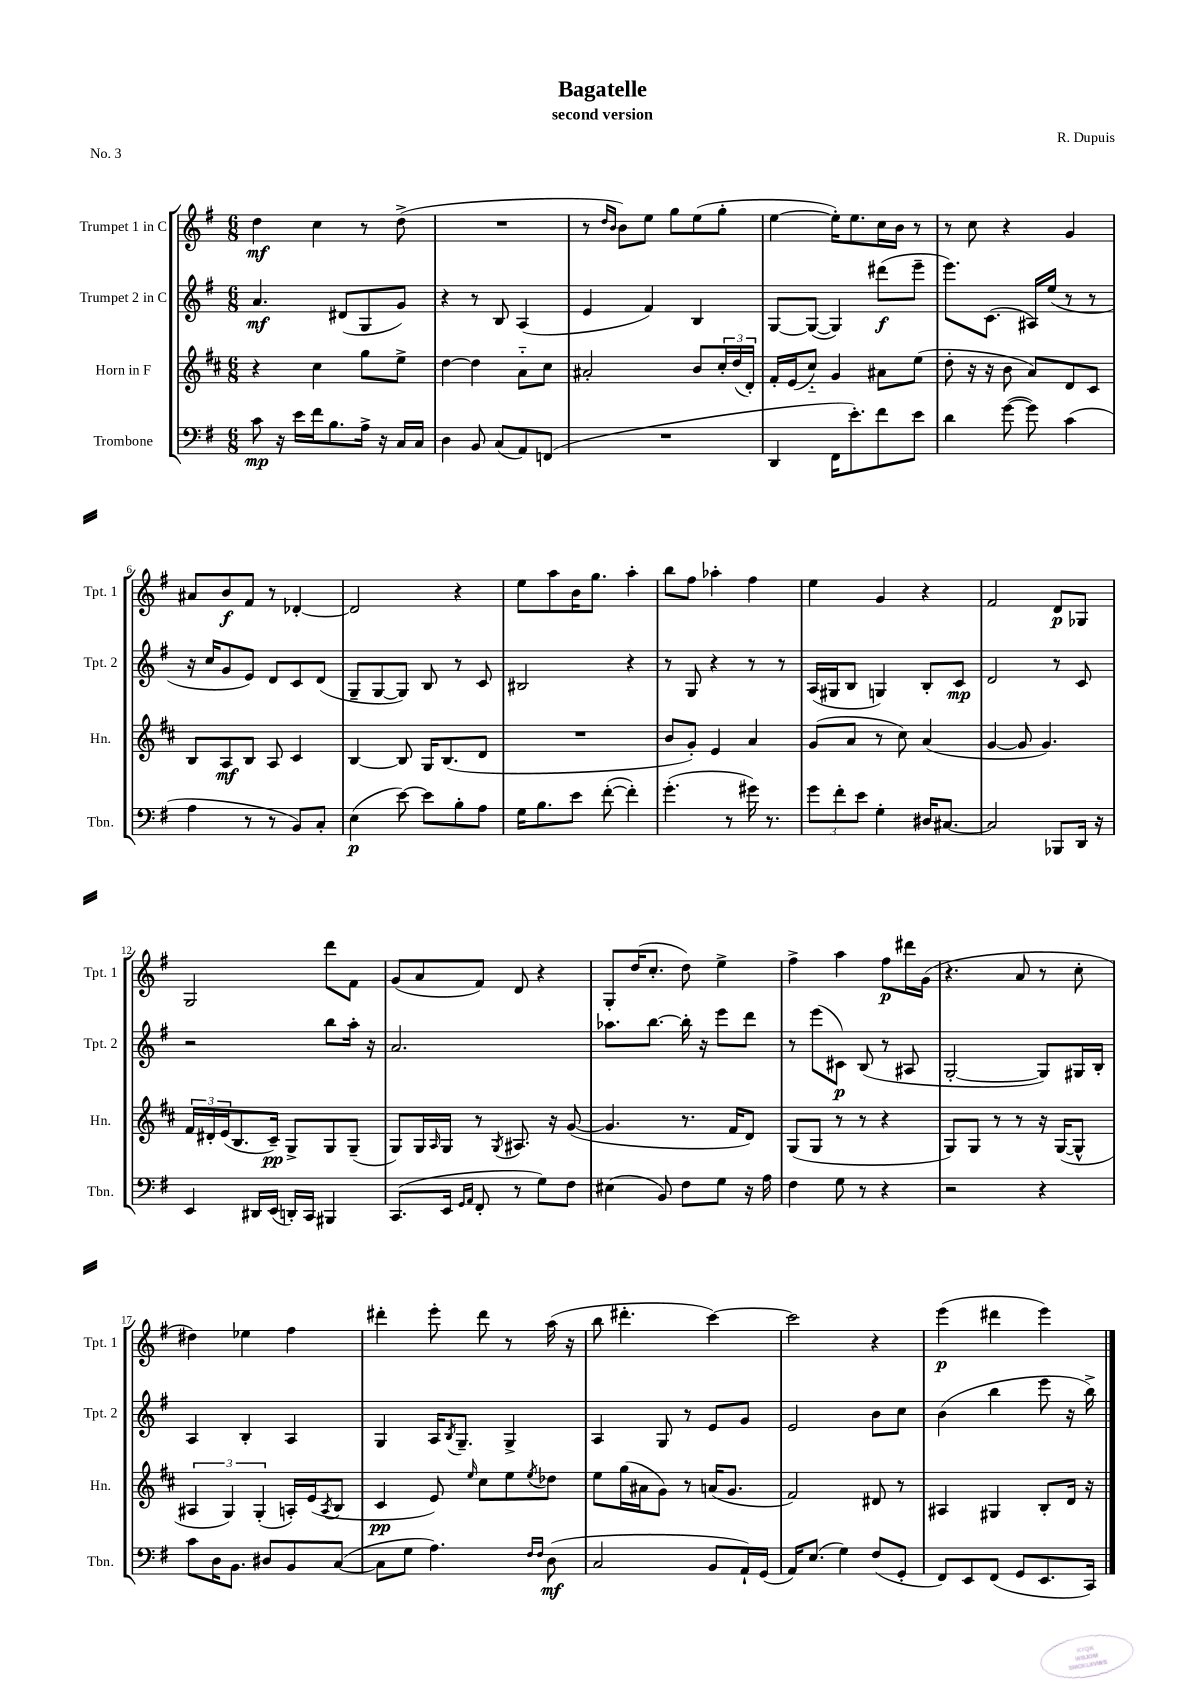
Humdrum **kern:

**kern	**dynam	**kern	**dynam	**kern	**dynam	**kern	**dynam
*part4	*part4	*part3	*part3	*part2	*part2	*part1	*part1
*staff4	*staff4	*staff3	*staff3	*staff2	*staff2	*staff1	*staff1
*I"Trombone	*	*I"Horn in F	*	*I"Trumpet 2 in C	*	*I"Trumpet 1 in C	*
*I'Tbn.	*	*I'Hn.	*	*I'Tpt. 2	*	*I'Tpt. 1	*
*clefF4	*	*clefG2	*	*clefG2	*	*clefG2	*
*k[f#]	*	*k[f#c#]	*	*k[f#]	*	*k[f#]	*
*M6/8	*	*M6/8	*	*M6/8	*	*M6/8	*
=1	=1	=1	=1	=1	=1	=1	=1
8c\	mp	4r	.	4.a/	mf	4dd\	mf
16r	.	.	.	.	.	.	.
16e\LL	.	.	.	.	.	.	.
16f#\J	.	4cc#\	.	.	.	4cc\	.
8.B\	.	.	.	.	.	.	.
.	.	.	.	(8d#X/L	.	.	.
16A^\Jk	.	8gg\L	.	8G/	.	8r	.
16r	.	.	.	.	.	.	.
16C/LL	.	8ee^\J	.	8g/J)	.	(8dd^\	.
16C/JJ	.	.	.	.	.	.	.
=2	=2	=2	=2	=2	=2	=2	=2
4D\	.	[4dd\	.	4r	.	2.r	.
8BB/	.	4dd\]	.	8r	.	.	.
(8C/L	.	.	.	8B/	.	.	.
8AA/)	.	8a\L	.	(4A/	.	.	.
(8FFn/J	.	8cc#\J	.	.	.	.	.
=3	=3	=3	=3	=3	=3	=3	=3
2.r	.	2a#X'/	.	4e/	.	8r	.
.	.	.	.	.	.	16qqdd/LL	.
.	.	.	.	.	.	16qqb/JJ	.
.	.	.	.	.	.	8b\L)	.
.	.	.	.	4f#/)	.	8ee\J	.
.	.	.	.	.	.	8gg\L	.
.	.	8b/L	.	4B/	.	(8ee\	.
.	.	24cc#'/L	.	.	.	8gg'\J	.
.	.	(24dd/	.	.	.	.	.
.	.	24d'/JJ)	.	.	.	.	.
=4	=4	=4	=4	=4	=4	=4	=4
4DD/	.	16f#'/LL	.	[8G/L	.	[4ee\	.
.	.	(16e/J	.	.	.	.	.
.	.	8cc#/J)	.	(8G/J_	.	.	.
16FF#\KL	.	4g/	.	4G/])	.	16ee'\KL])	.
8.e'\)	.	.	.	.	.	8.ee\	.
8f#\	.	8a#X\L	.	(8ddd#X\L	f	16cc\L	.
.	.	.	.	.	.	16b\JJ	.
8e\J	.	(8ee\J	.	8eee~\J	.	8r	.
=5	=5	=5	=5	=5	=5	=5	=5
4d\	.	8dd'\	.	8.eee\L)	.	8r	.
.	.	16r	.	.	.	8cc\	.
.	.	16r	.	(8.c\J	.	.	.
([8g\	.	8b\	.	.	.	4r	.
8g\])	.	8a/L)	.	16A#X/LL)	.	.	.
.	.	.	.	(16ee/JJ	.	.	.
(4c\	.	8d/	.	8r	.	4g/	.
.	.	8c#/J	.	8r	.	.	.
!!LO:LB:g=z
=6	=6	=6	=6	=6	=6	=6	=6
4A\	.	8B/L	.	16r	.	8a#X/L	.
.	.	.	.	16cc/KL	.	.	.
.	.	8A/	mf	8g/	.	8b/	f
8r	.	8B/J	.	8e/J)	.	8f#/J	.
8r	.	8A/	.	8d/L	.	8r	.
8BB/L)	.	4c#/	.	8c/	.	[4d-X'/	.
8C'/J	.	.	.	(8d/J	.	.	.
=7	=7	=7	=7	=7	=7	=7	=7
(4E\	p	[4B/	.	8G~/L	.	2d-/]	.
.	.	.	.	[8G/	.	.	.
[8e\)	.	8B/]	.	8G/J])	.	.	.
8e\L]	.	16G/KL	.	8B/	.	.	.
.	.	(8.B/	.	.	.	.	.
8B'\	.	.	.	8r	.	4r	.
8A\J	.	8d/J	.	8c/	.	.	.
=8	=8	=8	=8	=8	=8	=8	=8
16G\KL	.	2.r	.	2B#X/	.	8ee\L	.
8.B\	.	.	.	.	.	.	.
.	.	.	.	.	.	8aa\	.
8e\J	.	.	.	.	.	16b\K	.
.	.	.	.	.	.	8.gg\J	.
([8f#'\	.	.	.	.	.	.	.
4f#'\])	.	.	.	4r	.	4aa'\	.
=9	=9	=9	=9	=9	=9	=9	=9
(4.g'\	.	8b/L	.	8r	.	8bb\L	.
.	.	8g'/J)	.	8G/	.	8ff#\J	.
.	.	4e/	.	4r	.	4aa-X'\	.
8r	.	.	.	.	.	.	.
16g#X\)	.	4a/	.	8r	.	4ff#\	.
8.r	.	.	.	.	.	.	.
.	.	.	.	8r	.	.	.
=10	=10	=10	=10	=10	=10	=10	=10
12g\L	.	(8g/L	.	(16A/LL	.	4ee\	.
.	.	.	.	16G#X/J	.	.	.
12f#'\	.	.	.	.	.	.	.
.	.	8a/J	.	8B/J	.	.	.
12e\J	.	.	.	.	.	.	.
4G'\	.	8r	.	4Gn/)	.	4g/	.
.	.	8cc#\)	.	.	.	.	.
16D#X/KL	.	(4a/	.	8B'/L	.	4r	.
[8.C#X/J	.	.	.	.	.	.	.
.	.	.	.	8c/J	mp	.	.
=11	=11	=11	=11	=11	=11	=11	=11
2C#/]	.	[4g/	.	2d/	.	2f#/	.
.	.	8g/]	.	.	.	.	.
.	.	4.g/)	.	.	.	.	.
8BBB-X/L	.	.	.	8r	.	8d/L	p
16DD/Jk	.	.	.	8c/	.	8G-X/J	.
16r	.	.	.	.	.	.	.
!!LO:LB:g=z
=12	=12	=12	=12	=12	=12	=12	=12
4EE/	.	24f#/LL	.	2r	.	2G/	.
.	.	24d#X'/	.	.	.	.	.
.	.	(24e/J	.	.	.	.	.
.	.	8.B/	.	.	.	.	.
16DD#X/LL	.	.	.	.	.	.	.
(16EE/JJ	.	16c#~/Jk)	pp	.	.	.	.
16DDn'/LL)	.	8G^/L	.	.	.	.	.
16CC/JJ	.	.	.	.	.	.	.
4BBB#X/	.	8G/	.	8bb\L	.	8ddd\L	.
.	.	(8G~/J	.	16aa'\Jk	.	8f#\J	.
.	.	.	.	16r	.	.	.
=13	=13	=13	=13	=13	=13	=13	=13
(8.CC/L	.	8G/L)	.	2.a/	.	(8g/L	.
.	.	16G/L	.	.	.	8a/	.
.	.	16qqA/	.	.	.	.	.
16EE/Jk	.	16G/JJ	.	.	.	.	.
16qqGG/LL	.	.	.	.	.	.	.
16qqAA/JJ	.	.	.	.	.	.	.
8FF#'/	.	8r	.	.	.	8f#/J)	.
.	.	8qG/	.	.	.	.	.
8r	.	8.A#X/	.	.	.	8d/	.
8G\L)	.	.	.	.	.	4r	.
.	.	16r	.	.	.	.	.
8F#\J	.	([8g/	.	.	.	.	.
=14	=14	=14	=14	=14	=14	=14	=14
(4E#X\	.	4.g/]	.	8.aa-X\L	.	8G'/L	.
.	.	.	.	.	.	(16dd/K	.
.	.	.	.	[8.bb\J	.	8.cc'/J	.
8BB/)	.	.	.	.	.	.	.
8F#\L	.	8.r	.	16bb'\]	.	8dd\)	.
.	.	.	.	16r	.	.	.
8G\J	.	.	.	8eee\L	.	4ee^\	.
.	.	16f#/KL	.	.	.	.	.
16r	.	8d/J)	.	8ddd\J	.	.	.
16A\	.	.	.	.	.	.	.
=15	=15	=15	=15	=15	=15	=15	=15
4F#\	.	(8G/L	.	8r	.	4ff#^\	.
.	.	8G/J	.	(8eee\L	.	.	.
8G\	.	8r	.	8c#X\J)	p	4aa\	.
8r	.	8r	.	(8B/	.	.	.
4r	.	4r	.	8r	.	8ff#\L	p
.	.	.	.	8A#X/	.	16ddd#X\L	.
.	.	.	.	.	.	(16g\JJ	.
=16	=16	=16	=16	=16	=16	=16	=16
2r	.	8G/L)	.	[2G'/	.	4.r	.
.	.	8G/J	.	.	.	.	.
.	.	8r	.	.	.	.	.
.	.	8r	.	.	.	8a/	.
4r	.	16r	.	8G/L])	.	8r	.
.	.	([16G/KL	.	.	.	.	.
.	.	8G^^/J]	.	16G#X/L	.	8cc'\	.
.	.	.	.	16B'/JJ	.	.	.
!!LO:LB:g=z
=17	=17	=17	=17	=17	=17	=17	=17
8c\L	.	6A#X/	.	4A/	.	4dd#X\)	.
16D\K	.	.	.	.	.	.	.
.	.	6G/)	.	.	.	.	.
8.BB\J	.	.	.	.	.	.	.
.	.	.	.	4B'/	.	4ee-X\	.
.	.	(6G'/	.	.	.	.	.
8D#X/L	.	.	.	.	.	.	.
8BB/	.	16An'/LL)	.	4A/	.	4ff#\	.
.	.	(16e/J	.	.	.	.	.
.	.	8qA/	.	.	.	.	.
([8C/J	.	8B/J	.	.	.	.	.
=18	=18	=18	=18	=18	=18	=18	=18
8C\L]	.	4c#/	pp	4G/	.	4ddd#X'\	.
8G\J	.	.	.	.	.	.	.
4.A\)	.	8e/)	.	16A/KL	.	8eee'\	.
.	.	.	.	8qB/	.	.	.
.	.	.	.	8.G~/J	.	.	.
.	.	16qqee/	.	.	.	.	.
.	.	8cc#\L	.	.	.	8ddd#\	.
.	.	8ee\	.	4G^/	.	8r	.
16qqF#/LL	.	.	.	.	.	.	.
16qqF#/JJ	.	8qee/	.	.	.	.	.
(8D\	mf	8dd-X\J	.	.	.	(16aa\	.
.	.	.	.	.	.	16r	.
=19	=19	=19	=19	=19	=19	=19	=19
2C/	.	8ee\L	.	4A/	.	8bb\	.
.	.	(16gg\L	.	.	.	4.ddd#X'\	.
.	.	16a#X\J	.	.	.	.	.
.	.	8g\J)	.	8G/	.	.	.
.	.	8r	.	8r	.	.	.
8BB/L	.	(16an/KL	.	8e/L	.	[4ccc\)	.
.	.	8.g/J	.	.	.	.	.
16AA`/L)	.	.	.	8g/J	.	.	.
(16GG/JJ	.	.	.	.	.	.	.
=20	=20	=20	=20	=20	=20	=20	=20
16AA/KL)	.	2f#/)	.	2e/	.	2ccc\]	.
(8.E/J	.	.	.	.	.	.	.
4G\)	.	.	.	.	.	.	.
(8F#/L	.	8d#X/	.	8b\L	.	4r	.
8GG'/J	.	8r	.	8cc\J	.	.	.
=21	=21	=21	=21	=21	=21	=21	=21
8FF#/L)	.	4A#X/	.	(4b\	.	(4eee\	p
8EE/	.	.	.	.	.	.	.
(8FF#/J	.	4G#X/	.	4bb\	.	4ddd#X\	.
8GG/L	.	.	.	.	.	.	.
8.EE/	.	8B'/L	.	8eee\	.	4eee\)	.
.	.	16d/Jk	.	16r	.	.	.
16CC/Jk)	.	16r	.	16bb^\)	.	.	.
==	==	==	==	==	==	==	==
*-	*-	*-	*-	*-	*-	*-	*-
